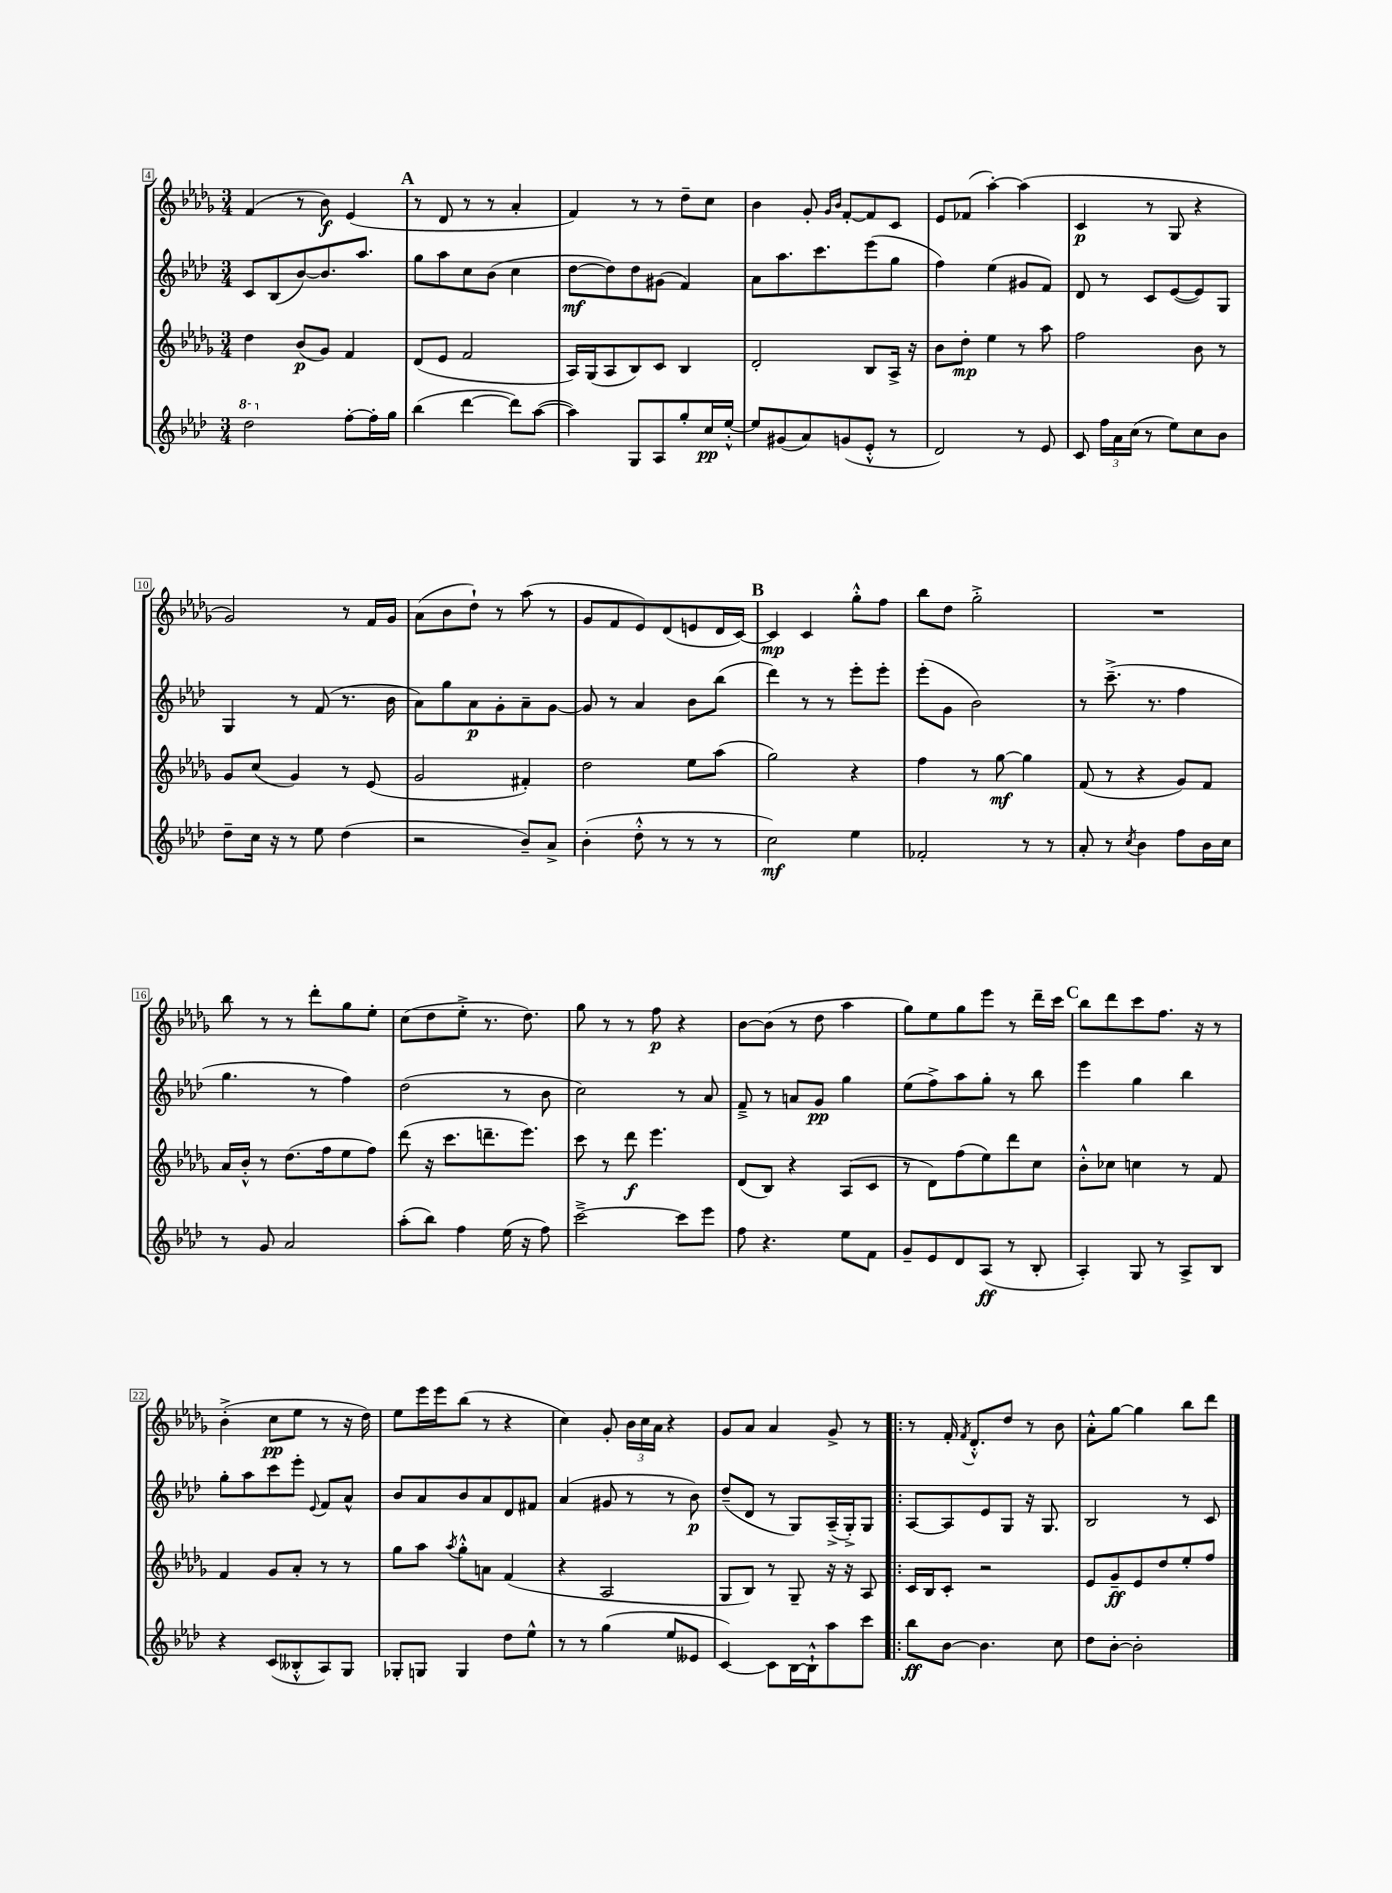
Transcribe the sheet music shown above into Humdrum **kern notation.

**kern	**kern	**kern	**kern
*staff4	*staff3	*staff2	*staff1
*clefG2	*clefG2	*clefG2	*clefG2
*k[b-e-a-d-]	*k[b-e-a-d-g-]	*k[b-e-a-d-]	*k[b-e-a-d-g-]
*M3/4	*M3/4	*M3/4	*M3/4
2ddd-	4dd-	8c	(4f
.	.	(8B-	.
.	(8b-	[8b-)	8r
.	8g-)	8.b-]	8b-)
[8ff'	4f	.	(4e-
.	.	8.aa-	.
16ff']	.	.	.
16gg	.	.	.
=	=	=	=
(4bb-	(8d-	8gg	8r
.	8e-	8aa-	8d-
[4ddd-	2f	8cc	8r
.	.	(8b-	8r
8ddd-])	.	4cc	4a-'
([8aa-	.	.	.
=	=	=	=
4aa-])	16A-)	[8dd-	4f)
.	(16G-	.	.
.	8A-	8dd-])	.
8G	8B-)	8dd-	8r
8A-	8c	(8g#	8r
8gg'	4B-	4f)	8dd-~
16cc	.	.	8cc
[16ee-'^^	.	.	.
=	=	=	=
8ee-]	2d-'	8a-	4b-
(8g#	.	8.aa-	.
8a-)	.	.	8g-'
.	.	8.ccc	.
.	.	.	16qqg-
.	.	.	16qqb-
(8g	.	.	[8f'
8e-'^^	8B-	(8eee-	8f]
8r	16A-^	8gg	8c
.	16r	.	.
=	=	=	=
2d-)	8b-	4ff)	8e-
.	8dd-'	.	(8f-
.	4ee-	(4ee-	[4aa-')
8r	8r	8g#	(4aa-]
8e-	8aa-	8f)	.
=	=	=	=
8c	2ff	8d-	4c
24ff	.	8r	.
24a-	.	.	.
(24cc	.	.	.
8r	.	8c	8r
8ee-)	.	([8e-	8G-
8cc	8b-	8e-])	4r
8b-	8r	8G	.
=	=	=	=
8dd-~	8g-	4G	2g-)
16cc	(8cc	.	.
16r	.	.	.
8r	4g-)	8r	.
8ee-	.	(8f	.
(4dd-	8r	8.r	8r
.	(8e-	.	16f
.	.	16b-	16g-
=	=	=	=
2r	2g-	8a-)	(8a-
.	.	8gg	8b-
.	.	8a-	8dd-`)
.	.	8g'	8r
8b-~)	4f#')	8a-~	(8aa-
8a-^	.	[8g	8r
=	=	=	=
(4b-'	2dd-	8g]	8g-
.	.	8r	8f
8dd-'^^	.	4a-	8e-)
8r	.	.	(8d-
8r	8ee-	8b-	8e
8r	(8aa-	(8bb-	16d-
.	.	.	[16c)
=	=	=	=
2cc)	2gg-)	4ddd-)	4c]
.	.	8r	4c
.	.	8r	.
4ee-	4r	8eee-'	8gg-'^^
.	.	8eee-'	8ff
=	=	=	=
2f-'	4ff	(8eee-'	8bb-
.	.	8g	8dd-
.	8r	2b-)	2gg-'^
.	[8gg-	.	.
8r	4gg-]	.	.
8r	.	.	.
=	=	=	=
8a-'	(8f	8r	2.r
8r	8r	(8.ccc~^	.
8qcc	.	.	.
4b-	4r	.	.
.	.	8.r	.
8ff	8g-)	4ff	.
16b-	8f	.	.
16cc	.	.	.
=	=	=	=
8r	16a-	4.gg	8bb-
.	16b-'^^	.	.
8g	8r	.	8r
2a-	(8.dd-	.	8r
.	.	8r	8ddd-'
.	16ff	.	.
.	8ee-	4ff)	8gg-
.	8ff)	.	8ee-'
=	=	=	=
(8aa-'	(8ddd-	(2dd-	(8cc
8bb-)	16r	.	8dd-
.	8.ccc	.	.
4ff	.	.	8ee-'^
.	8.ddd~	.	8.r
(16ee-	.	8r	.
16r	8.eee-)	.	8.dd-)
8ff)	.	8b-	.
=	=	=	=
[2ccc~^	8ccc	2cc)	8gg-
.	8r	.	8r
.	8ddd-	.	8r
.	4.eee-	.	8ff
8ccc]	.	8r	4r
8eee-	.	8a-	.
=	=	=	=
8ff	(8d-	8f~^	[8b-
4.r	8B-)	8r	(8b-]
.	4r	8a	8r
.	.	8g	8dd-
8ee-	(8A-	4gg	4aa-
8f	8c	.	.
=	=	=	=
8g~	8r	(8ee-	8gg-)
8e-	8d-)	8ff^)	8ee-
8d-	(8ff	8aa-	8gg-
(8A-	8ee-)	8gg'	8eee-
8r	8ddd-	8r	8r
8B-'	8cc	8bb-	16ddd-~
.	.	.	16ccc
=	=	=	=
4A-')	8b-'^^	4eee-	8bb-
.	8cc-	.	8ddd-
8G	4cc	4gg	8ccc
8r	.	.	8.ff
8A-^	8r	4bb-	.
.	.	.	16r
8B-	8f	.	8r
=	=	=	=
4r	4f	8gg'	(4b-'^
.	.	8aa-	.
(8c	8g-	8ccc	8cc
8B--'^^	8a-'	8eee-'	8ee-
.	.	8qqe-	.
8A-)	8r	8f	8r
8G	8r	8a-^^	16r
.	.	.	16dd-)
=	=	=	=
8G-'	8gg-	8b-	8ee-
8G	8aa-	8a-	16eee-
.	.	.	16eee-
.	8qaa-	.	.
4G	8gg-'^^	8b-	(8bb-
.	8a	8a-	8r
8dd-	(4f	8d-	4r
8ee-^^	.	8f#	.
=	=	=	=
8r	4r	(4a-	4cc)
8r	.	.	.
(4gg	2A-	8g#	8g-'
.	.	8r	24b-
.	.	.	24cc
.	.	.	24a-
8ee-	.	8r	4r
8e--	.	8b-)	.
=	=	=	=
[4c)	8G-	(8dd-~	8g-
.	8B-)	8d-	8a-
8c]	8r	8r	4a-
[16B-	8G-~	8G)	.
16B-`^^]	.	.	.
8aa-	16r	(16A-~^	8g-^
.	16r	16G'^)	.
8ccc	8A-	8G	8r
=!|:	=!|:	=!|:	=!|:
8bb-	16c	[8A-	8r
.	16B-	.	.
[8b-	8c'	8A-]	16f'
.	.	.	8qf
.	.	.	8.d-'^^
4.b-]	2r	8e-	.
.	.	8G	8dd-
.	.	16r	8r
.	.	8.G	.
8cc	.	.	8b-
=	=	=	=
8dd-	8e-	2B-	8a-'^^
[8b-'	8g-~	.	[8gg-
2b-']	8e-	.	4gg-]
.	8dd-	.	.
.	8ee-'	8r	8bb-
.	8ff	8c	8ddd-
==	==	==	==
*-	*-	*-	*-
